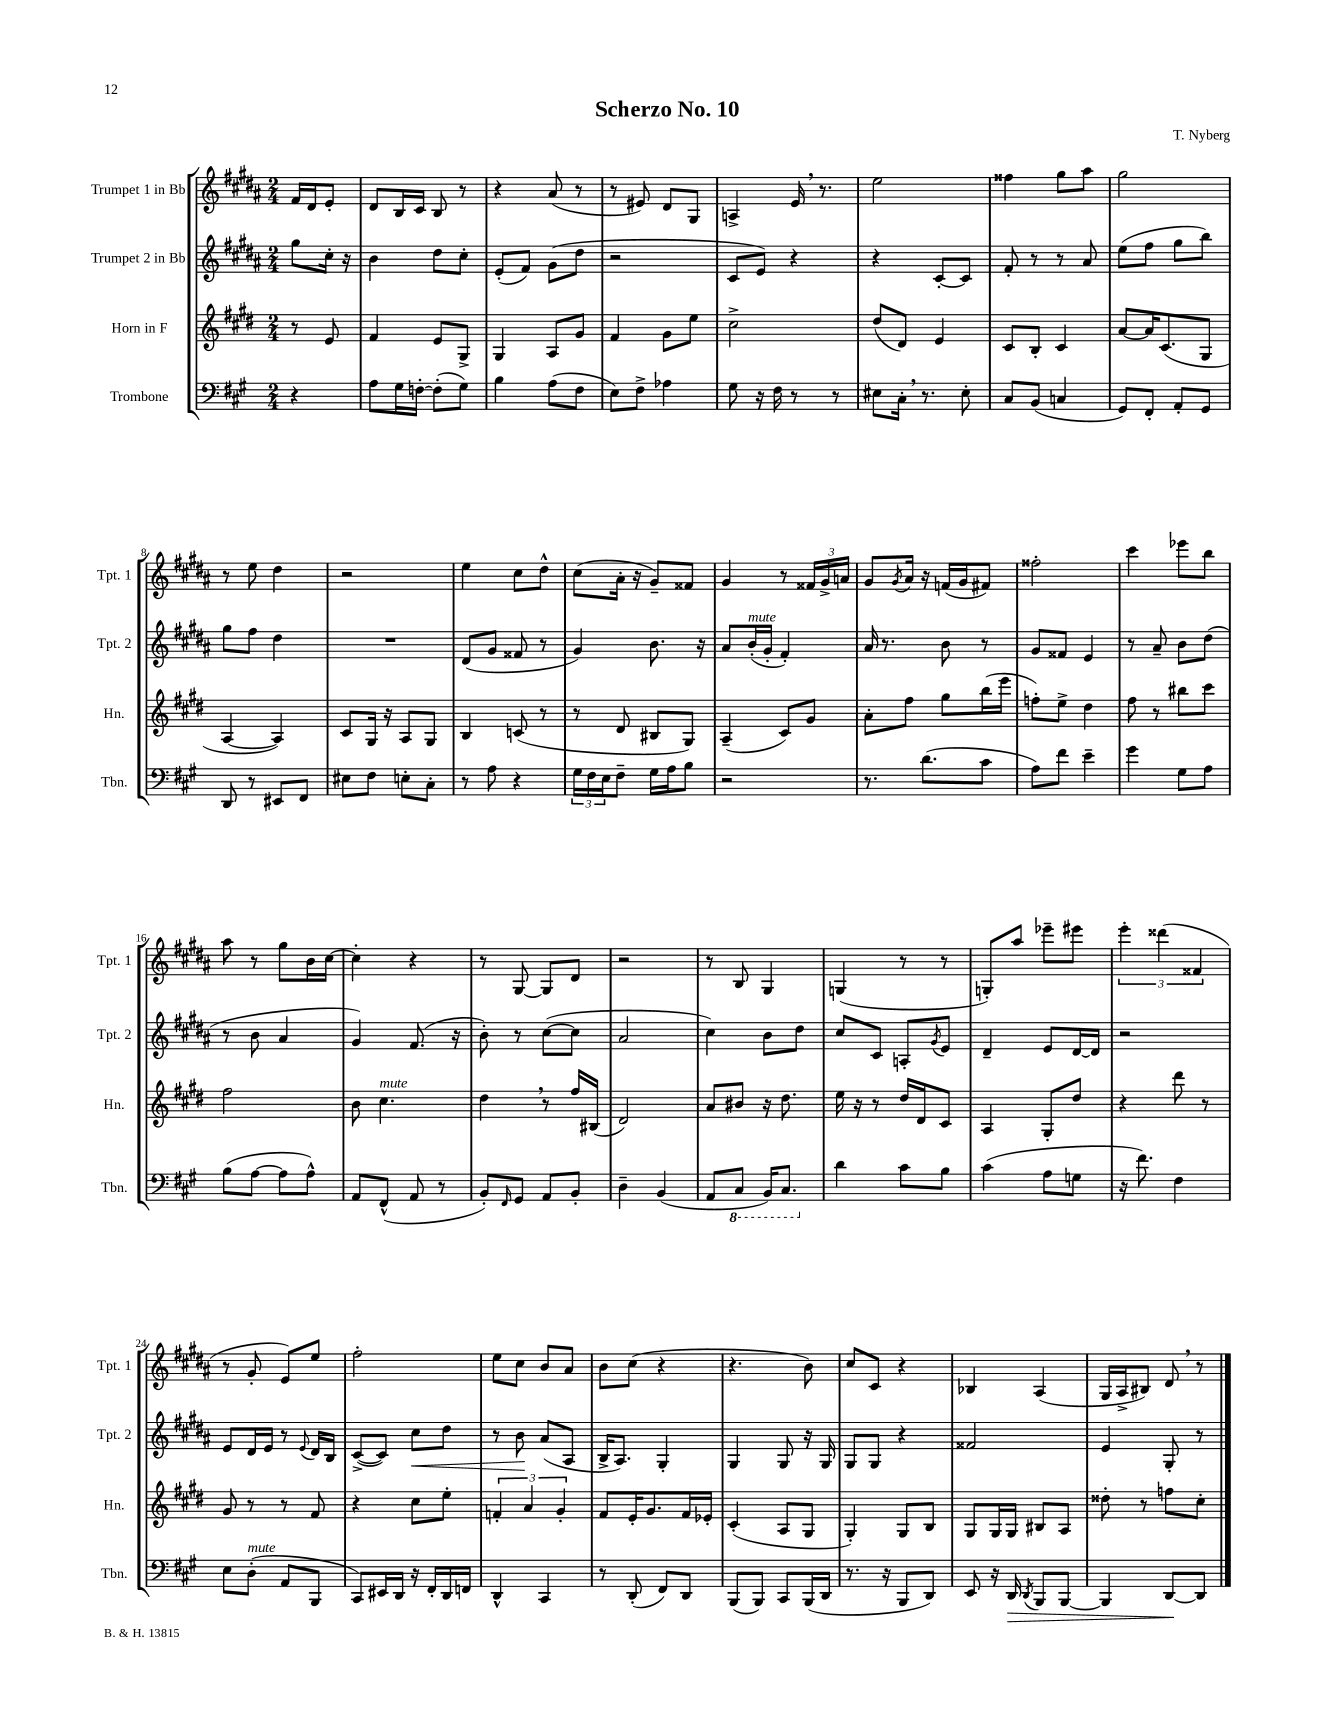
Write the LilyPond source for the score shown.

\header { title = "Scherzo No. 10" composer = "T. Nyberg" }
<<
\new StaffGroup <<
\new Staff = "s0" \with { instrumentName = "Trumpet 1 in Bb" shortInstrumentName = "Tpt. 1" } {
    \clef treble \key b \major \numericTimeSignature \time 2/4 \partial 4
    fis'16 dis'16 e'8-. |
    dis'8 b16 cis'16 b8 r8 |
    r4 ais'8( r8 |
    r8 eis'8) dis'8 gis8 |
    a4-> e'16 \breathe r8. |
    e''2 |
    fisis''4 gis''8 ais''8 |
    gis''2 |
    r8 e''8 dis''4 |
    r2 |
    e''4 cis''8 dis''8-^ |
    cis''8( ais'16-. r16 gis'8--) fisis'8 |
    gis'4 r8 \tuplet 3/2 { fisis'16 gis'16-> a'16 } |
    gis'8 \acciaccatura { gis'8 } ais'16 r16 f'16( gis'16 fis'8) |
    fisis''2-. |
    cis'''4 ees'''8 b''8 |
    ais''8 r8 gis''8 b'16 cis''16~ |
    cis''4-. r4 |
    r8 gis8~ gis8 dis'8 |
    r2 |
    r8 b8 gis4 |
    g4( r8 r8 |
    g8-.) ais''8 ees'''8-- eis'''8 |
    \tuplet 3/2 { e'''4-. disis'''4( fisis'4 } |
    r8 gis'8-. e'8) e''8 |
    fis''2-. |
    e''8 cis''8 b'8 ais'8 |
    b'8 cis''8( r4 |
    r4. b'8) |
    cis''8 cis'8 r4 |
    bes4 ais4( |
    gis16 ais16-> bis8) dis'8 \breathe r8 \bar "|." |
}
\new Staff = "s1" \with { instrumentName = "Trumpet 2 in Bb" shortInstrumentName = "Tpt. 2" } {
    \clef treble \key b \major \numericTimeSignature \time 2/4 \partial 4
    gis''8 cis''16-. r16 |
    b'4 dis''8 cis''8-. |
    e'8-.( fis'8) gis'8( dis''8 |
    r2 |
    cis'8 e'8) r4 |
    r4 cis'8~-. cis'8 |
    fis'8-. r8 r8 ais'8 |
    e''8( fis''8 gis''8 b''8) |
    gis''8 fis''8 dis''4 |
    R2 |
    dis'8( gis'8 fisis'8 r8 |
    gis'4) b'8. r16 |
    ais'8 b'16-.^\markup { \italic "mute" }( gis'16-. fis'4-.) |
    ais'16 r8. b'8 r8 |
    gis'8 fisis'8 e'4 |
    r8 ais'8-- b'8 dis''8( |
    r8 b'8 ais'4 |
    gis'4) fis'8.( r16 |
    b'8-.) r8 cis''8~( cis''8 |
    ais'2 |
    cis''4) b'8 dis''8 |
    cis''8 cis'8 a8-. \acciaccatura { gis'8 } e'8 |
    dis'4-- e'8 dis'16~ dis'16 |
    r2 |
    e'8 dis'16 e'16 r8 \appoggiatura { e'8 } dis'16 b16 |
    cis'8~->( cis'8) cis''8\< dis''8 |
    r8 b'8\! ais'8( ais8 |
    b16-> ais8.) gis4-. |
    gis4 gis8 r16 gis16 |
    gis8 gis8 r4 |
    fisis'2 |
    e'4 gis8-. r8 \bar "|." |
}
\new Staff = "s2" \with { instrumentName = "Horn in F" shortInstrumentName = "Hn." } {
    \clef treble \key e \major \numericTimeSignature \time 2/4 \partial 4
    r8 e'8 |
    fis'4 e'8 gis8-> |
    gis4 a8 gis'8 |
    fis'4 gis'8 e''8 |
    cis''2-> |
    dis''8( dis'8) e'4 |
    cis'8 b8-. cis'4 |
    a'8~ a'16 cis'8.( gis8 |
    a4~ a4) |
    cis'8 gis16 r16 a8 gis8 |
    b4 c'8( r8 |
    r8 dis'8 bis8 gis8) |
    a4--( cis'8) gis'8 |
    a'8-. fis''8 gis''8 b''16( e'''16 |
    f''8-.) e''8-> dis''4 |
    fis''8 r8 bis''8 cis'''8 |
    fis''2 |
    b'8 cis''4.^\markup { \italic "mute" } |
    dis''4 \breathe r8 fis''16 bis16( |
    dis'2) |
    a'8 bis'8 r16 dis''8. |
    e''16 r16 r8 dis''16 dis'16 cis'8 |
    a4 gis8-. dis''8 |
    r4 dis'''8 r8 |
    gis'8 r8 r8 fis'8 |
    r4 cis''8 e''8-. |
    \tuplet 3/2 { f'4-. a'4 gis'4-. } |
    fis'8 e'16-. gis'8. fis'16 ees'16-. |
    cis'4-.( a8 gis8 |
    gis4-.) gis8 b8 |
    gis8 gis16 gis16 bis8 a8 |
    disis''8-. r8 f''8 cis''8-. \bar "|." |
}
\new Staff = "s3" \with { instrumentName = "Trombone" shortInstrumentName = "Tbn." } {
    \clef bass \key a \major \numericTimeSignature \time 2/4 \partial 4
    r4 |
    a8 gis16 f16~-. f8-.( gis8) |
    b4 a8( fis8 |
    e8) fis8-> aes4 |
    gis8 r16 fis16 r8 r8 |
    eis8 cis16-. \breathe r8. eis8-. |
    cis8 b,8( c4 |
    gis,8) fis,8-. a,8-. gis,8 |
    d,8 r8 eis,8 fis,8 |
    eis8 fis8 e8-. cis8-. |
    r8 a8 r4 |
    \tuplet 3/2 { gis16 fis16 e16 } fis8-- gis16 a16 b8 |
    r2 |
    r8. d'8.( cis'8 |
    a8) fis'8 e'4-- |
    gis'4 gis8 a8 |
    b8( a8~ a8 a8-^) |
    a,8 fis,8-^( a,8 r8 |
    b,8-.) \grace { fis,16 } gis,8 a,8 b,8-. |
    d4-- b,4( |
    a,8 \ottava #-1 cis,8 b,,16) cis,8. \ottava #0 |
    d'4 cis'8 b8 |
    cis'4( a8 g8 |
    r16 fis'8.) fis4 |
    e8 d8-.^\markup { \italic "mute" }( a,8 b,,8 |
    cis,8) eis,16 d,16 r16 fis,16-. d,16 f,16 |
    d,4-^ cis,4 |
    r8 d,8-.( fis,8) d,8 |
    b,,8( b,,8) cis,8 b,,16( d,16 |
    r8. r16 b,,8 d,8) |
    e,8 r16 d,16\> \acciaccatura { d,8 } b,,8 b,,8~ |
    b,,4 d,8~\! d,8 \bar "|." |
}
>>
>>
